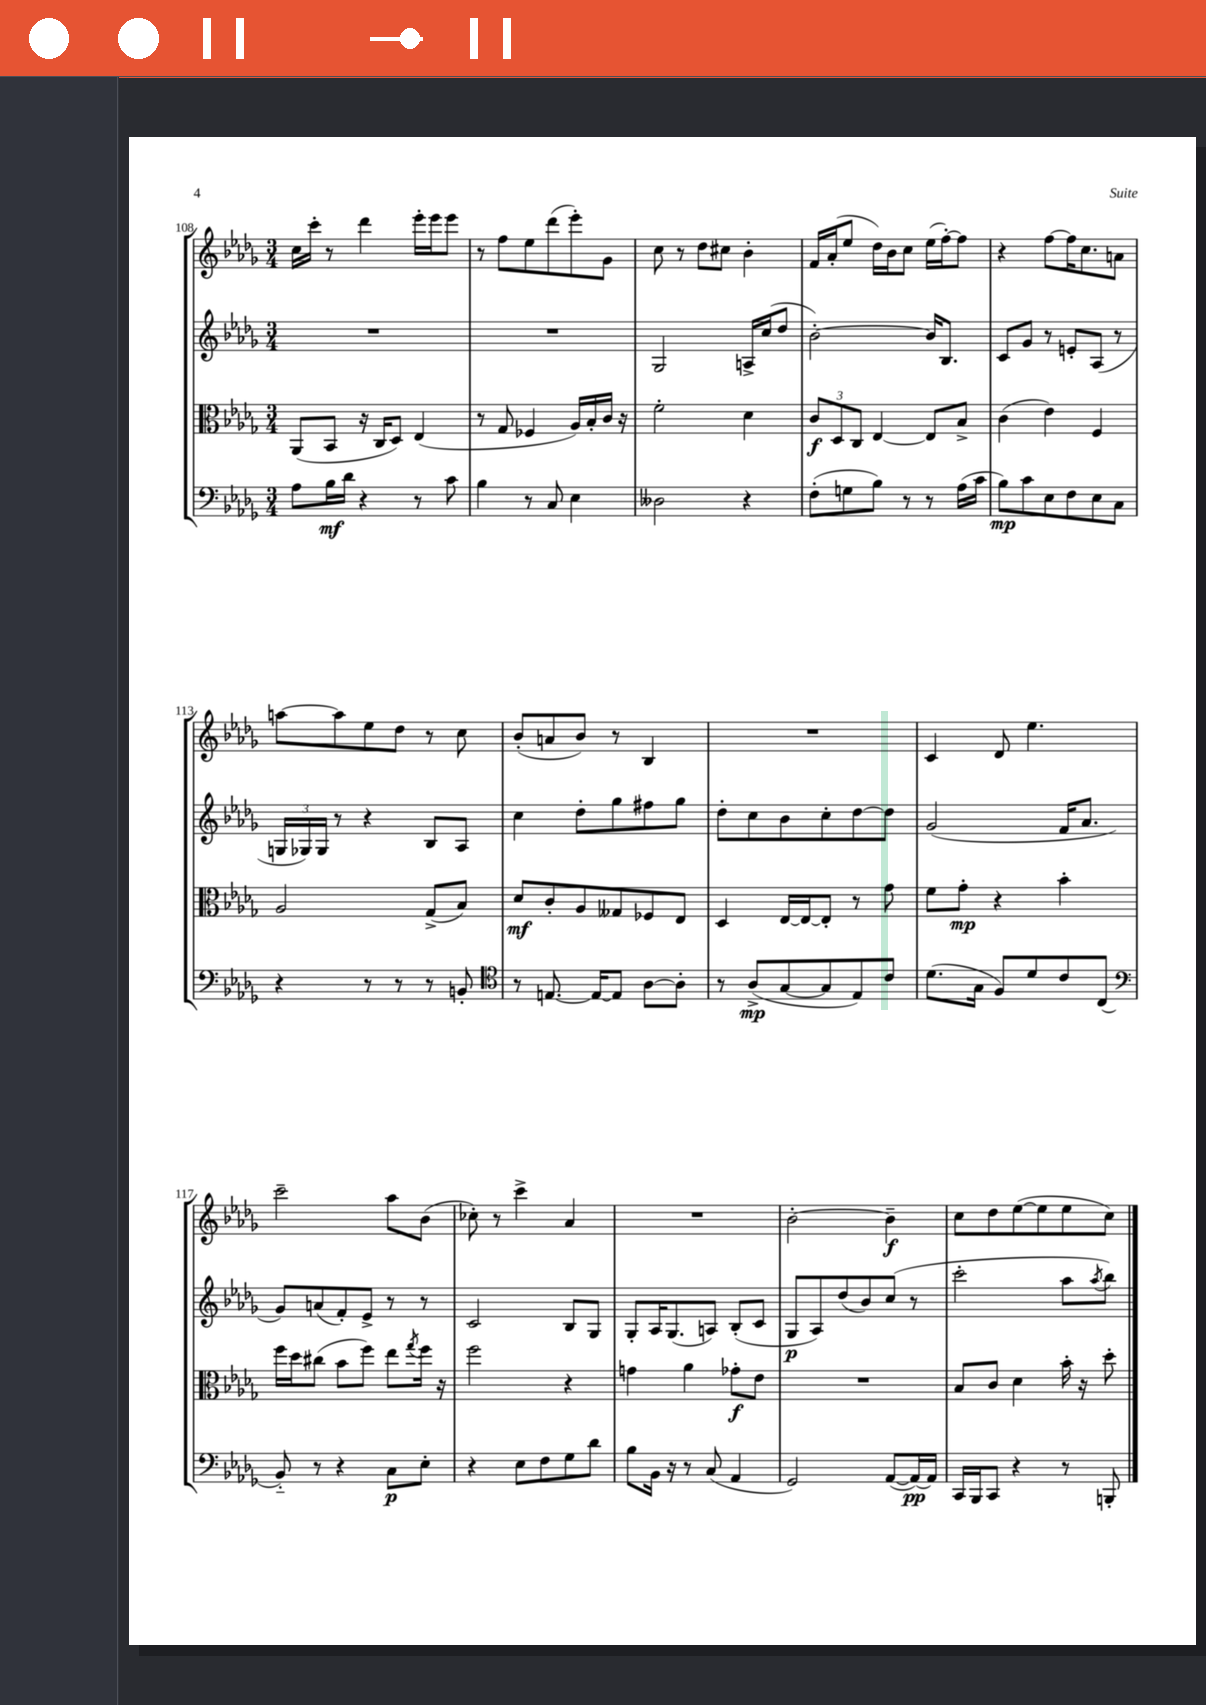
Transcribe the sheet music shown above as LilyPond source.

<<
\new StaffGroup <<
\new Staff = "s0" {
    \clef treble \key des \major \numericTimeSignature \time 3/4
    c''16 c'''16-. r8 des'''4 ees'''16-. ees'''16 ees'''8 |
    r8 f''8 ees''8 des'''8( ees'''8-.) ges'8 |
    c''8 r8 des''8 cis''8 bes'4-. |
    f'16 aes'16-.( ees''8 des''16) bes'16 c''8 ees''16( f''16~-.) f''8 |
    r4 f''8~ f''16 c''8. a'8 |
    a''8~ a''8 ees''8 des''8 r8 c''8 |
    bes'8-.( a'8 bes'8) r8 bes4 |
    R2. |
    c'4 des'8 ees''4. |
    c'''2-- aes''8 bes'8( |
    ces''8-.) r8 c'''4-> aes'4 |
    R2. |
    bes'2~-. bes'4--\f |
    c''8 des''8 ees''8~( ees''8 ees''8 c''8) \bar "|." |
}
\new Staff = "s1" {
    \clef treble \key des \major \numericTimeSignature \time 3/4
    R2. |
    R2. |
    ges2 a16-> c''16( des''8 |
    bes'2~-.) bes'16 bes8. |
    c'8 ges'8 r8 e'8-. aes8( r8 |
    \tuplet 3/2 { g16 ges16) ges16 } r8 r4 bes8 aes8 |
    c''4 des''8-. ges''8 fis''8 ges''8 |
    des''8-. c''8 bes'8 c''8-. des''8~ des''8 |
    ges'2( f'16 aes'8. |
    ges'8) a'8( f'8-.) ees'8-> r8 r8 |
    c'2 bes8 ges8 |
    ges8-. aes16 ges8.( a8) bes8-.( c'8 |
    ges8\p aes8) des''8( bes'8) c''8( r8 |
    c'''2-. aes''8 \acciaccatura { aes''8 } bes''8) \bar "|." |
}
\new Staff = "s2" {
    \clef alto \key des \major \numericTimeSignature \time 3/4
    aes,8( bes,8 r16 c16 des8) ees4( |
    r8 ges8 fes4 aes16) bes16-. c'16 r16 |
    f'2-. des'4 |
    \tuplet 3/2 { c'8\f des8 c8 } ees4~ ees8 bes8-> |
    c'4( ees'4) f4 |
    aes2 ges8->( bes8) |
    des'8\mf c'8-. aes8 geses8 fes8 ees8 |
    des4 ees16~ ees16~ ees8-. r8 ges'8 |
    f'8 ges'8-.\mp r4 bes'4-. |
    f''16 des''16 cis''8( bes'8 f''8) ees''8 \acciaccatura { ges''8 } f''16 r16 |
    f''2 r4 |
    g'4 aes'4 ges'8-.\f ees'8 |
    R2. |
    bes8 c'8 des'4 bes'16-. r16 des''8-. \bar "|." |
}
\new Staff = "s3" {
    \clef bass \key des \major \numericTimeSignature \time 3/4
    aes8 bes16\mf des'16 r4 r8 c'8 |
    bes4 r8 c8 ees4 |
    deses2 r4 |
    f8-.( g8 bes8) r8 r8 aes16( c'16 |
    bes8\mp) c'8 ees8 f8 ees8 c8 |
    r4 r8 r8 r8 b,8-. |
    \clef tenor r8 e8.~ e16~ e8 aes8~ aes8-. |
    r8 aes8->\mp( ges8~ ges8 ees8) c'8 |
    des'8.( ges16 f8) des'8 c'8 c8( |
    \clef bass bes,8-_) r8 r4 c8\p ees8-. |
    r4 ees8 f8 ges8 des'8 |
    bes8 bes,16 r16 r8 c8( aes,4 |
    ges,2) aes,8~( aes,16~\pp) aes,16 |
    c,16 bes,,16 c,8 r4 r8 b,,8-. \bar "|." |
}
>>
>>
\layout { \context { \Score currentBarNumber = #108 } }
